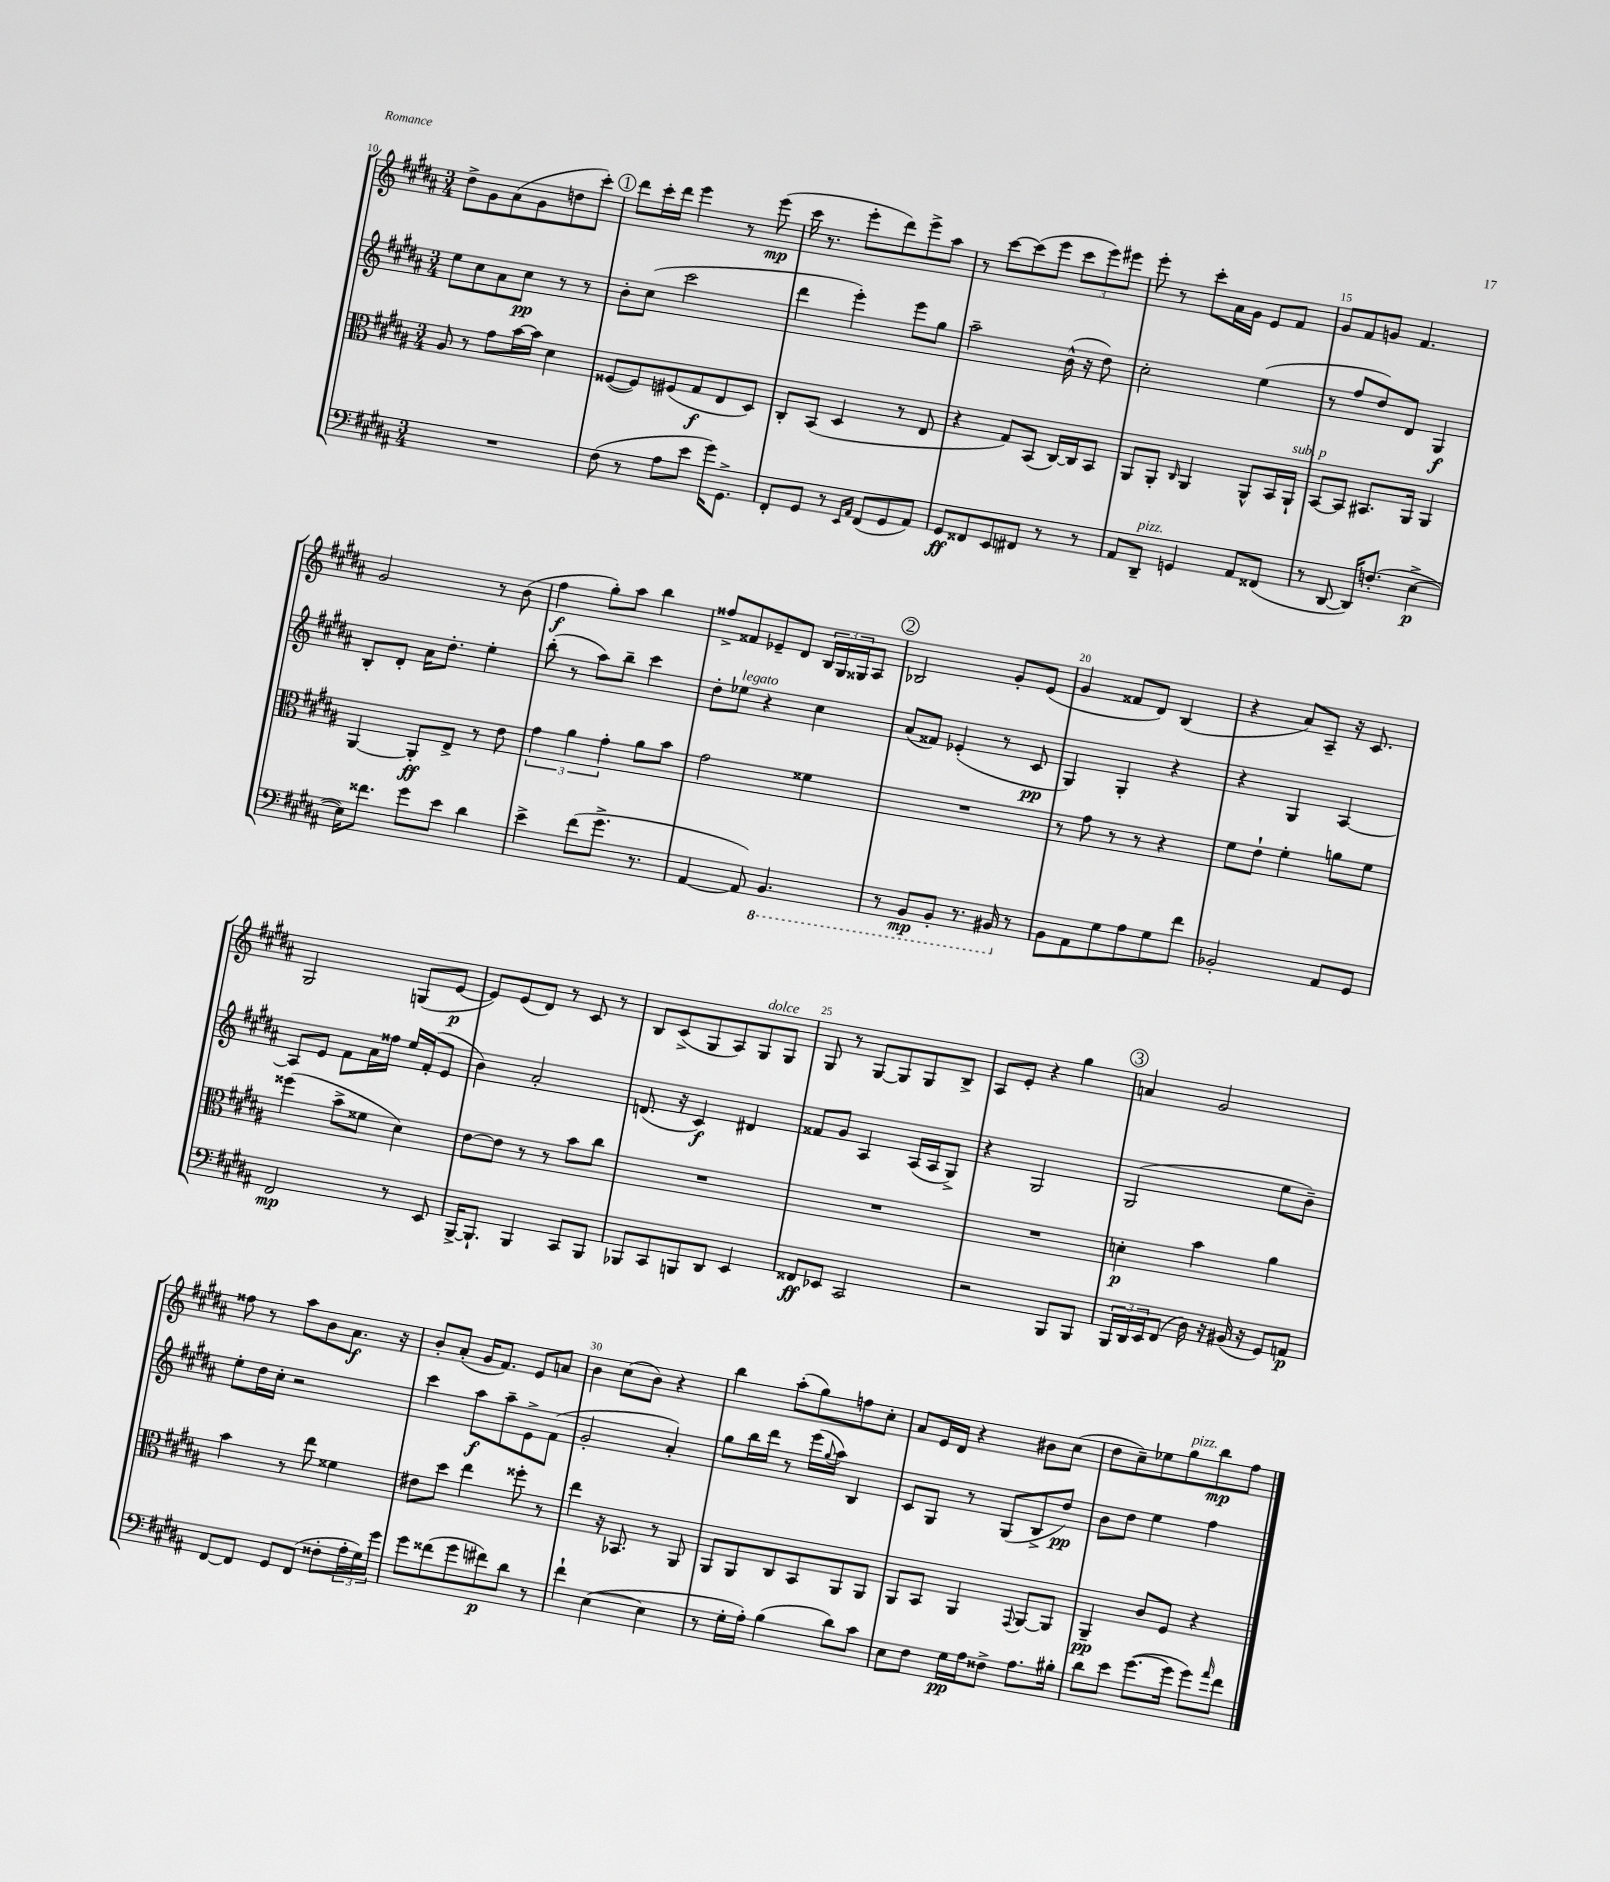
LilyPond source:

<<
\new StaffGroup <<
\new Staff = "s0" {
    \clef treble \key b \major \numericTimeSignature \time 3/4
    dis''8-> gis'8 ais'8( gis'8 d''8 cis'''8-.) |
    \mark \markup { \circle "1" } dis'''8 cis'''16-. dis'''16 e'''4 r8 e'''8\mp( |
    cis'''16 r8. e'''8-. dis'''8) e'''8-> ais''8 |
    r8 cis'''8~ cis'''8( e'''8 \tuplet 3/2 { cis'''8 e'''8) eis'''8 } |
    e'''8-. r8 cis'''8-. ais'16 gis'16 e'8 fis'8 |
    gis'8 fis'8 g'8 fis'4. |
    gis'2 r8 b'8( |
    fis''4\f gis''8-.) ais''8 b''4 |
    fisis''8-> fisis'8 ees'8-- dis'8 \tuplet 3/2 { b16 gis16 gisis16 } ais8 |
    \mark \markup { \circle "2" } bes2 gis'8-. e'8( |
    gis'4 fisis'8 dis'8) b4( |
    r4 ais'8) ais8-- r16 cis'8. |
    gis2 g8( e'8~\p |
    e'8) e'8( dis'8) r8 cis'8 r8 |
    b8 cis'8->( gis8 ais8) gis8^\markup { \italic "dolce" } gis8 |
    gis8 r8 gis8~ gis8 gis8 b8-> |
    ais8 e'8-. r4 gis''4 |
    \mark \markup { \circle "3" } a'4 gis'2 |
    fisis''8 r8 ais''8 b'8 ais'8.\f r16 |
    b'8-. ais'8-.( gis'16 fis'8.) e'8 a'8 |
    b'4 cis''8( b'8) r4 |
    b''4 ais''8-.( gis''8) f''8 cis''8-. |
    ais'8 e'16 dis'16 r4 bis'8 cis''8( |
    dis''8 cis''8--) ees''8 gis''8^\markup { \italic "pizz." } b''8\mp fis''8 \bar "|." |
}
\new Staff = "s1" {
    \clef treble \key b \major \numericTimeSignature \time 3/4
    e''8 cis''8 ais'8 cis''8\pp r8 r8 |
    \mark \markup { \circle "1" } b'8-. cis''8( cis'''2 |
    dis'''4 e'''4-.) e'''8 gis''8 |
    ais''2-- b'16-^( r16 dis''8) |
    cis''2-. e''4( |
    r8 fis''8 dis''8) dis'8 gis4\f |
    b8-. dis'8-. ais'16 dis''8.-. e''4-. |
    b''8-.( r8 ais''8) b''8-- cis'''4 |
    dis''8-. ees''8^\markup { \italic "legato" } r4 cis''4 |
    \mark \markup { \circle "2" } ais'8( fisis'8) ees'4-.( r8 cis'8\pp |
    gis4) gis4-. r4 |
    r4 gis4 ais4~ |
    ais8 e'8 fis'8 ais'16 fisis''16 e''16 fis'16-.( e'8 |
    b'4) ais'2-. |
    d'8.( r16 cis'4\f) dis'4 |
    fisis'8 gis'8 ais4 ais16( ais16 gis8->) |
    r4 gis2 |
    \mark \markup { \circle "3" } gis2( e''8 b'8--) |
    e''8-. dis''16 cis''16-. r2 |
    cis'''4 ais''8\f ais''8-- e'8-> fis'8( |
    gis'2-. ais'4-.) |
    gis''8 b''16 dis'''16 r8 e'''16( \appoggiatura { gis''8 } ais''16) b4 |
    cis'8 gis8 r8 gis8( b8-> dis''8\pp) |
    b'8 dis''8 e''4 fis''4 \bar "|." |
}
\new Staff = "s2" {
    \clef alto \key b \major \numericTimeSignature \time 3/4
    ais8 r8 gis'8 b'16~ b'16 dis'4 |
    \mark \markup { \circle "1" } fisis8~( fisis8) fis8( gis8\f e8 dis8) |
    cis8-. b,8( dis4 r8 e8 |
    r4 gis8) b,8( cis16~) cis16 b,8 |
    ais,8 ais,8-. \grace { cis16 } ais,4 ais,8-^ b,16 ais,16-!^\markup { \italic "sub. p" } |
    b,8~ b,8 bis,8. ais,16 ais,4 |
    ais,4~ ais,8-.\ff e8-> r8 e'8 |
    \tuplet 3/2 { gis'4 ais'4 gis'4-. } ais'8 b'8 |
    gis'2 fisis'4 |
    \mark \markup { \circle "2" } R2. |
    r8 gis'8 r8 r8 r4 |
    fis'8 e'8-! fis'4-. a'8 fis'8 |
    fisis''4( b'8-> fisis'8 dis'4) |
    e'8~ e'8 r8 r8 b'8 cis''8 |
    R2. |
    R2. |
    R2. |
    \mark \markup { \circle "3" } d'4-.\p b'4 ais'4 |
    b'4 r8 e''8 fisis'4 |
    eis'8 dis''8 e''4 fisis''8-. r8 |
    e''4 r16 bes,8. r8 ais,8 |
    ais,8 ais,8 cis8 b,8 ais,8 ais,8 |
    ais,8 b,8 ais,4 \appoggiatura { gis,8 } ais,8~ ais,8 |
    ais,4--\pp cis'8 fis8 r4 \bar "|." |
}
\new Staff = "s3" {
    \clef bass \key b \major \numericTimeSignature \time 3/4
    R2. |
    \mark \markup { \circle "1" } fis8( r8 ais8 e'8 gis'16) gis,8.-> |
    fis,8-. gis,8 r8 \grace { e,16 ais,16 } fis,8( gis,8 ais,8) |
    gis,8\ff fisis,8 e,8 fis,8 r8 r8 |
    ais,8 dis,8--^\markup { \italic "pizz." } g,4 ais,8 fisis,8( |
    r8 dis,8~ dis,16) f8.-.( e4~->\p |
    e16) fisis'8. gis'8 e'8 dis'4 |
    e'4-> fis'8( gis'8.-> r8. |
    ais,4~ ais,8) \ottava #-1 b,,4. |
    \mark \markup { \circle "2" } r8 b,,8\mp b,,8-. r8. bis,,16 \ottava #0 r8 |
    b,8 ais,8 gis8 ais8 gis8 fis'8 |
    bes,2-. ais,8 gis,8 |
    fis,2\mp r8 e,8 |
    b,,16~-> b,,8.-! b,,4 cis,8 b,,8 |
    bes,,8 cis,8 b,,8 dis,8 e,4 |
    fisis,8\ff ees,8 cis,2 |
    r2 b,,8 b,,8 |
    \mark \markup { \circle "3" } \tuplet 3/2 { b,,16 dis,16 e,16 } fis,8( dis16) r16 bis,16( r16 gis,8) a,8\p |
    fis,8~ fis,8 gis,8 fis,8( fisis8-. \tuplet 3/2 { ais16-. gis16) gis'16 } |
    gis'8 fisis'8( gis'8 fis'8\p) dis'8 r8 |
    fis'4-! e4~( e4 |
    r8 gis16-. ais16-.) b4( dis'8) cis'8 |
    e8 fis8 gis16\pp ais16 fisis8-> ais8. bis16-. |
    dis'8 e'8 gis'8.~( gis'16 gis'8) \grace { ais'16 } fis'8 \bar "|." |
}
>>
>>
\layout { \context { \Score currentBarNumber = #10 \override BarNumber.break-visibility = ##(#f #t #t) barNumberVisibility = #(every-nth-bar-number-visible 5) } }
